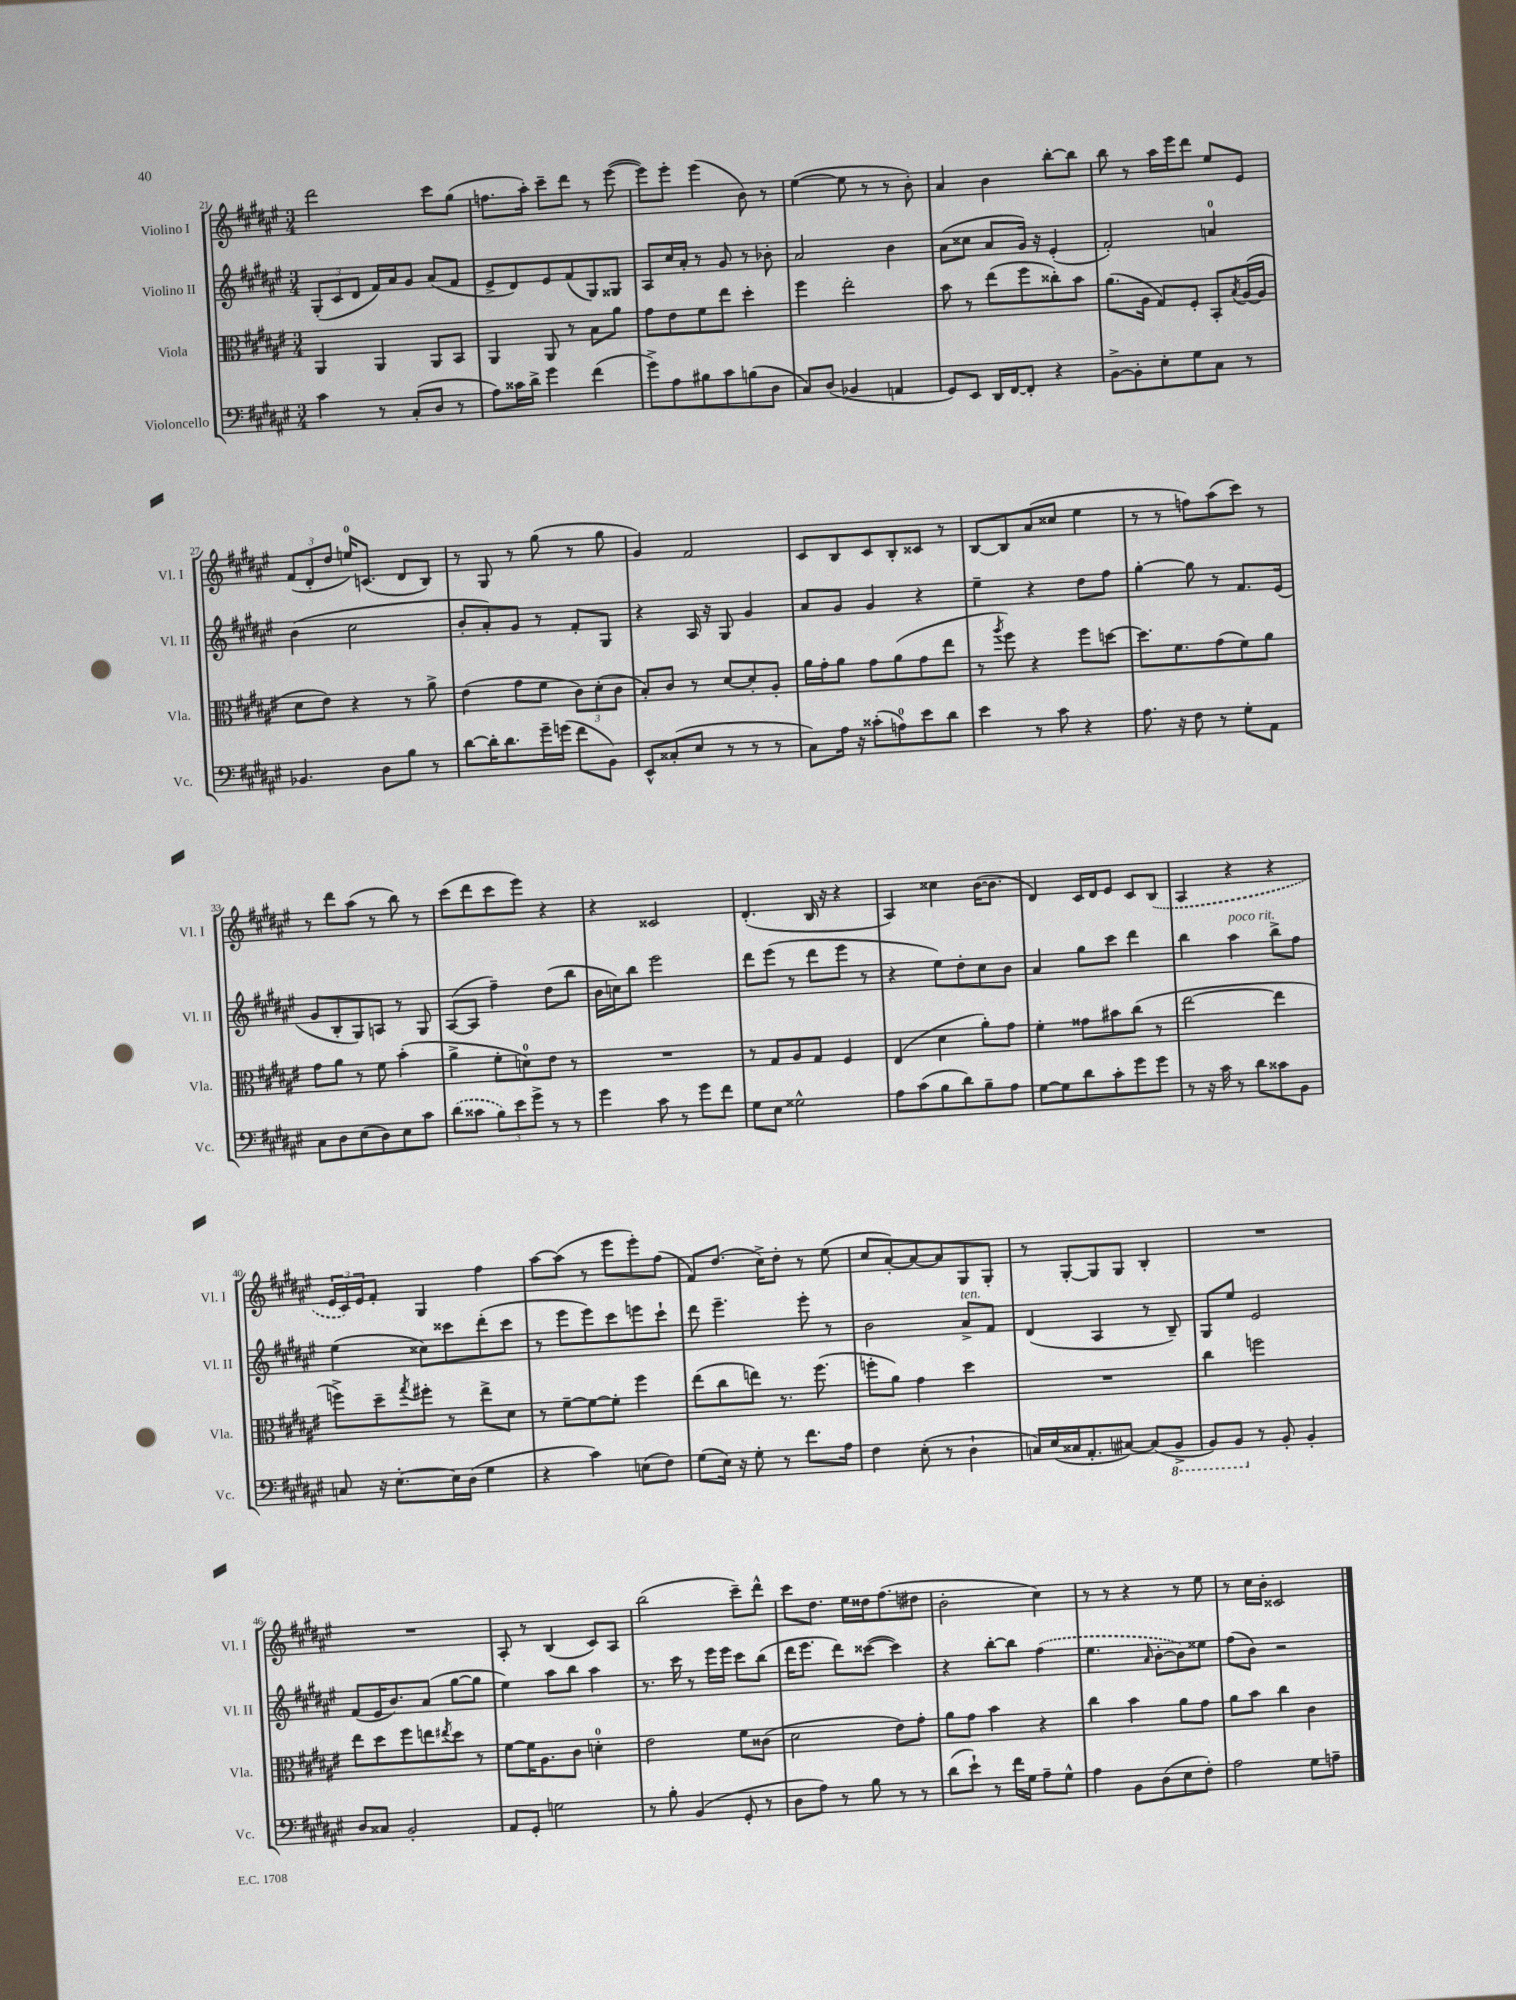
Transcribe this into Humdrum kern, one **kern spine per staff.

**kern	**kern	**kern	**kern
*staff4	*staff3	*staff2	*staff1
*clefF4	*clefC3	*clefG2	*clefG2
*k[f#c#g#d#a#e#]	*k[f#c#g#d#a#e#]	*k[f#c#g#d#a#e#]	*k[f#c#g#d#a#e#]
*M3/4	*M3/4	*M3/4	*M3/4
4c#\	4AA#/	(12G#'/L	2ddd#\
.	.	12c#/	.
.	.	12d#/J	.
8r	4AA#/	16f#/LL)	.
.	.	16a#/J	.
(8C#'/L	.	8g#/J	.
8D#/J	8AA#/L	(8a#/L	8ccc#\L
8r	8BB/J	8f#/J	(8gg#\J
=	=	=	=
8A#\L)	4AA#/	8e#^/L	8.ff\L
16c##\L	.	8d#/)	.
16d#^\JJ	.	.	16aa#'\Jk)
4g#\	8AA#/	8e#/	8ccc#~\L
.	8r	(8f#/	8ddd#\J
(4f#\	8B\L	8G#/)	8r
.	8a#\J	8G##/J	([8eee#\
=	=	=	=
8g#^\L)	8g#\L	8A#/L	8eee#\]L)
8A#\	8e#\	16cc#/L	8eee#'\J
.	.	16a#'/JJ	.
8B#\	8f#\	8r	(4eee#\
8c#\	8ee#\J	8g#/	.
(8B\	4dd#'\	8r	8b\)
8D#\J	.	8b-'\	8r
=	=	=	=
8C#/L)	4ff#\	2a#/	([4ee#\
(8D#/J	.	.	.
4BB-/	2ee#'\	.	8ee#\]
.	.	.	8r
4AA/	.	4b\	8r
.	.	.	8b'\)
=	=	=	=
8GG#/L)	8b\	(8a#\L	4a#/
8EE#/J	8r	8cc##\J	.
16DD#/LL	(8ee#\L	8a#/L	4b\
[16FF#/J	.	.	.
8FF#'/]J	8ff#\	16g#/Jk)	.
.	.	16r	.
4r	8cc##'\)	(4e#'/	[8bb'\L
.	8b\J	.	8bb\]J
=	=	=	=
[8BB^\L	(8.a#\L	2f#'/)	8bb\
8BB'\]	.	.	8r
.	16A#\Jk	.	.
8E#'\	8G#/L)	.	16aa#\LL
.	.	.	16eee#\J
8G#\	8F#'/J	.	8ddd#\J
8C#\J	8BB'/L	4a/	8ee#/L
.	8qB/	.	.
8r	([16A#/L	.	8e#/J
.	16A#/]JJ	.	.
=	=	=	=
4.BB-/	8d#\L	(4b\	(12f#/L
.	.	.	12d#'/
.	8e#\J)	.	.
.	.	.	12dd#/J
.	4r	2cc#\	16ee/LK)
.	.	.	(8.c/J
8D#\L	.	.	.
8B\J	8r	.	8d#/L
8r	8a#^\	.	8B/J)
=	=	=	=
[8d#\L	(4e#\	8b'/L	8r
16d#'\]K	.	8a#'/)	8G#/
8.d#\	.	.	.
.	8g#\L	8g#/J	8r
16g#~\L	8f#\J	8r	(8gg#\
(16g\JJ	.	.	.
8f#\L	12c#\L)	8f#'/L	8r
.	(12d#'\	.	.
8BB\J)	.	8G#/J	8gg#\
.	12c#\J	.	.
=	=	=	=
8EE#^^/L	8B'/L)	4r	4g#/)
(8C##'/	8c#/J	.	.
8E#/J	8r	16A#/	2f#/
.	.	16r	.
8r	[8d#/L	8G#/	.
8r	8d#'/]	4g#/	.
8r	8A#'/J	.	.
=	=	=	=
8C#\L)	16a#\LL	8a#/L	8c#/L
.	16g#'\J	.	.
16A#\Jk	8a#\J	8g#/J	8B/
16r	.	.	.
(8c##'\L	8g#\L	4g#/	8c#/
8A\)	(8a#\	.	8B'/
8e#\	8g#\	4r	8c##/J
8d#\J	8ee#\J	.	8r
=	=	=	=
4e#\	8r	4ee#~\	[8B/L
.	8qaa#/	.	.
.	8ff#\)	.	8B/]
8r	4r	4r	(8a#/
8c#\	.	.	8cc##/J
4r	8ff#\L	8dd#\L	4ee#\
.	[8dd\J	8ff#\J	.
=	=	=	=
8.A#\	8.dd\]L	[4gg#'\	8r
.	.	.	8r
16r	8.f#\	.	.
8F#\	.	8gg#\]	8ff\L)
8r	(8g#\	8r	(8aa#\
8G#'\L	8f#\)	8.f#/L	8ccc#\J)
8AA#\J	8a#\J	.	8r
.	.	(16e#/Jk	.
=	=	=	=
8C#\L	8g#\L	8g#/L	8r
8D#\	8a#\J	8B'/	8ddd#\L
(8E#\	8r	8G#/)	(8aa#\J
8D#\)	8f#\	8A/J	8r
8E#\	(4b'\	8r	8bb\)
8c#\J	.	8G#/	8r
=	=	=	=
(8d#\L	4a#^\	([8A#/L	(8ccc#\L
8c##\J	.	8A#/]J	8ddd#\
12B\L)	8f#'\L	4ff#~\)	8ccc#\
12e#\	.	.	.
.	8d\)	.	8eee#\J)
12g#^\J	.	.	.
8r	8e#\J	(8dd#\L	4r
8r	8r	8bb\J	.
=	=	=	=
4g#\	2.r	16b\LL	4r
.	.	16cc\J)	.
.	.	8bb\J	.
8c#\	.	2eee#\	2c##/
8r	.	.	.
8g#\L	.	.	.
8f#\J	.	.	.
=	=	=	=
8G#\L	8r	8ddd#\L	(4.d#'/
8E#\J	8G#/L	(8eee#\J	.
2G##^^\	8A#/	8r	.
.	8G#/J	8ddd#\L	16B/
.	.	.	16r
.	4F#/	8eee#\J	4r
.	.	8r	.
=	=	=	=
8A#\L	(4E#/	4r	4A#/)
(8c#\	.	.	.
8B\	4d#\	8ee#\L)	4cc##\
8d#\)	.	8dd#'\	.
8B~\	8a#'\L)	8cc#\	([16b\LK
.	.	.	8.b\]J
8A#\J	8g#\J	8b\J	.
=	=	=	=
[8G#\L	4f#'\	4a#/	4d#/)
8G#\]	.	.	.
8d#\	8g##\L	8gg#\L	16c#/LL
.	.	.	16d#/J
8c#'\	8b#\	8ccc#\J	8e#/J
8g#\	(8cc#\J	4ddd#\	8c#/L
8g#\J	8r	.	(8B/J
=	=	=	=
8r	[2ee#\	4bb\	4A#/
16r	.	.	.
16c#\	.	.	.
8r	.	4aa#\	4r
8d#\L	.	.	.
8c##\	4ee#\]	8bb^\L	4r
8BB\J	.	8ff#\J	.
=	=	=	=
8C/	8ff^\L)	(4ee#\	24e#/LL
.	.	.	24c#/)
.	.	.	24e#/J
16r	8dd#~\	.	8f#'/J
[8.E#'\L	.	.	.
.	8qgg#/	.	.
.	8ff#'\J	8cc##\L)	4G#/
16E#\]L	8r	8ccc##\	.
(16D#\JJ	.	.	.
4G#\	8ee#^\L	(8ddd#'\	4ff#\
.	8d#\J	8ccc##\J	.
=	=	=	=
4r	8r	8r	[8aa#\L
.	[8f#~\L	8eee#\L	(8aa#\]J
4c#\)	8f#\_	8eee#\)	8r
.	8f#'\]J	8ccc#\	8eee#\L
(8E\L	4ff#\	8eee\	8eee#'\)
8F#\J)	.	8ccc#`\J	(8ff#\J
=	=	=	=
(8G#\L	(8ee#\L	8ddd#\	8f#/L)
16E#\Jk)	8cc#\	4.eee#~\	(8.dd#/J
16r	.	.	.
8G#'\	8ee\J)	.	.
.	.	.	16cc#^\LK)
8r	8.r	.	8dd#'\J
8.f#\L	.	8eee#'\	8r
.	(8.ff#\	.	.
.	.	8r	(8ee#\
16A#\Jk	.	.	.
=	=	=	=
4F#\	8ff'\L	2b\	8cc#/L
.	8a#\J)	.	[8a#'/)
(8E#'\	4g#\	.	8a#/_
8r	.	.	8a#/]
4D#`\	4dd#\	8a#^/L	8G#/
.	.	8f#/J	8G#'/J
=	=	=	=
16C/LL)	2.r	(4d#/	8r
(16E#/	.	.	.
16C##/J	.	.	[8G#'/L
8.AA#'/	.	.	.
.	.	4A#/	8G#/]
[8C#/J)	.	.	8G#/J
(8C#/]L	.	8r	4B'/
8BBB^/J	.	8B~/)	.
=	=	=	=
8BBB/L)	4cc#\	8G#/L	2.r
8BBB/J	.	8ee#/J	.
8r	2ff\	2e#/	.
8BB'/	.	.	.
4BB'/	.	.	.
=	=	=	=
8D#/L	8ee#\L	(8f#/L	2.r
8C##/J	8dd#\	16e#/K	.
.	.	8.b/)	.
2BB'/	8ff#\	.	.
.	8ee\	(8a#/J	.
.	8qee#/	.	.
.	8dd#\J	[8gg#\L	.
.	8r	8gg#\]J	.
=	=	=	=
8AA#/L	[8f#\L	4ee#\)	8A#'/
8GG#'/J	16f#\]K	.	8r
.	8.A#\	.	.
2G\	.	8aa#\L	(4B/
.	8c#\J	8bb\J	.
.	4d'\	4aa#\	8c#/L)
.	.	.	8A#/J
=	=	=	=
8r	2e#\	8.r	(2bb\
8B'\	.	.	.
.	.	16ccc#\	.
(4BB/	.	8r	.
.	.	16eee#\LL	.
.	.	16eee#\JJ	.
8GG#'/	8f#\L	8ccc#\L	8ccc#~\L)
8r	(8c##\J	(8bb\J	8ddd#^^\J
=	=	=	=
8D#\L	2d#\	16ddd#\LK	8ccc#\L
.	.	8.eee#\J	.
8A#\J)	.	.	8.dd#\J
8r	.	8ddd#\L)	.
.	.	.	16ee#\LL
8B\	.	([8ccc##\J	16dd##\J
.	.	.	(8.ff#\
8r	8e#\L)	4ccc##\])	.
8r	8g#'\J	.	8dd#\J
=	=	=	=
(8d#\L	8a#\L	4r	2b'\
8e#`\J)	8g#\J	.	.
8r	4b\	[8bb'\L	.
16f#\LL	.	8bb\]J	.
16G#\JJ	.	.	.
8A#~\L	4r	(4ff#\	4cc#\)
8G#^^\J	.	.	.
=	=	=	=
4A#\	4cc#\	4.ee#\	8r
.	.	.	8r
8BB\L	4b\	.	4r
.	.	16qqa#/	.
(8D#\	.	[8b'\L	.
8E#\	8a#\L	8b\])	8r
8F#'\J)	8g#\J	8ee##\J	8ee#\
=	=	=	=
2A#\	8a#\L	(8ff#\L	8r
.	8b\J	8b\J)	16cc#\LL
.	.	.	16b'\JJ
.	4cc#\	2r	2c##/
8G#\L	4c#\	.	.
8A~\J	.	.	.
==	==	==	==
*-	*-	*-	*-
